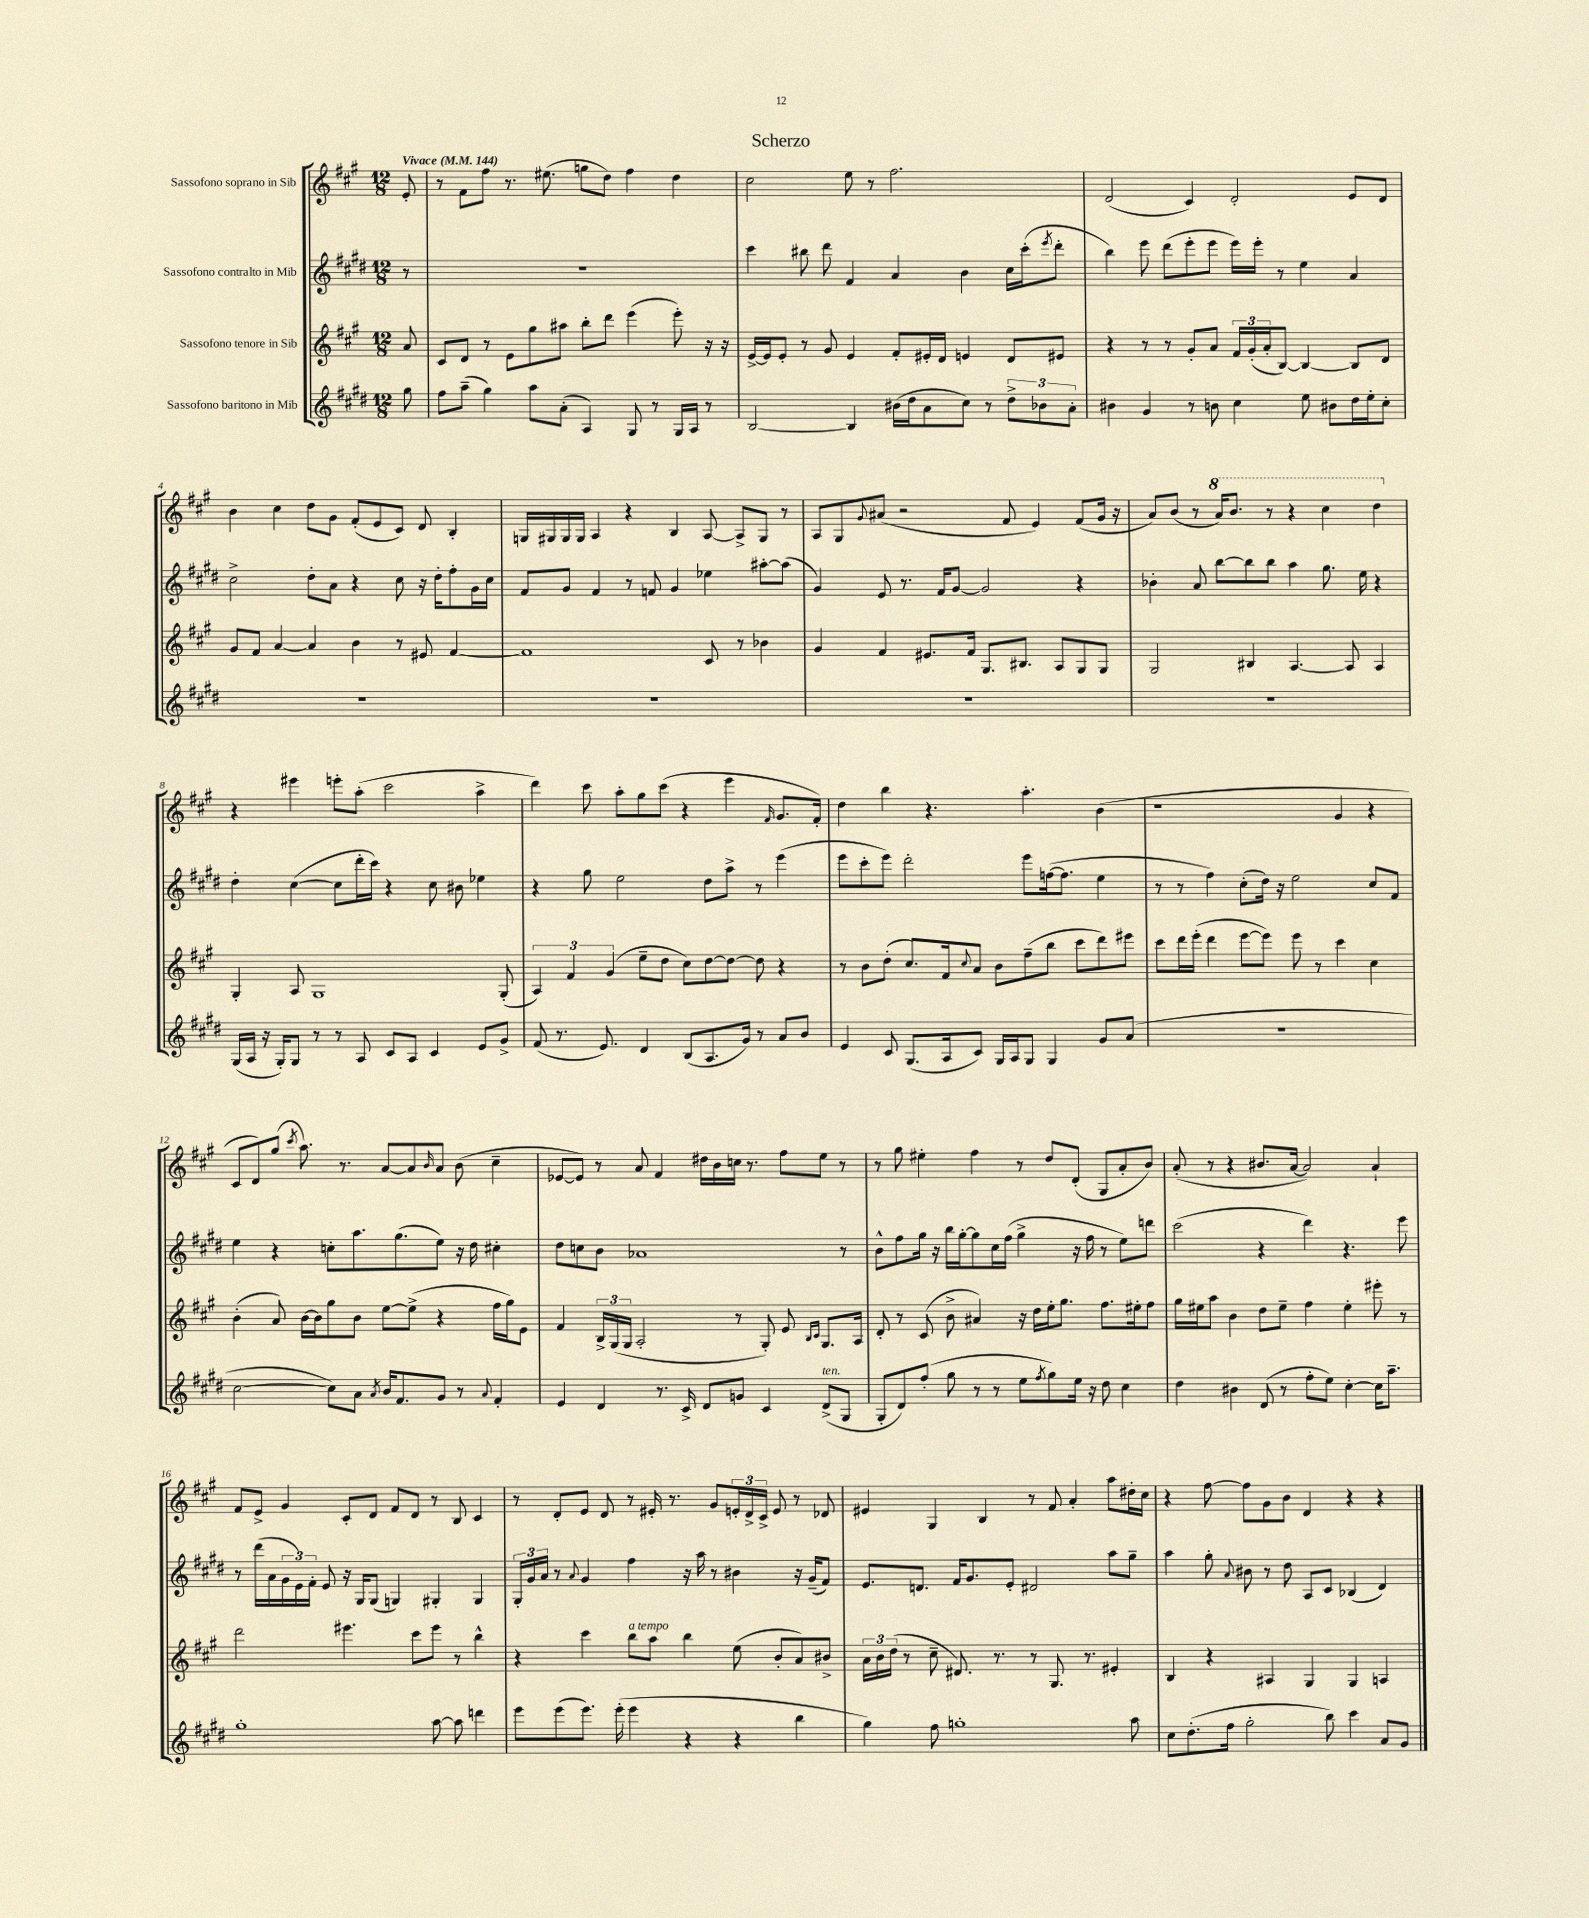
\header { title = "Scherzo" }
<<
\new StaffGroup <<
\new Staff = "s0" \with { instrumentName = "Sassofono soprano in Sib" } {
    \clef treble \key a \major \numericTimeSignature \time 12/8 \partial 8 \tempo "Vivace" 4 = 144
    e'8-. |
    r8 fis'8 fis''8 r8. eis''8.( g''8 d''8) fis''4 d''4 |
    cis''2 e''8 r8 fis''2. |
    d'2( cis'4) d'2-. e'8 d'8 |
    b'4 cis''4 d''8 gis'8 fis'8-.( e'8 cis'8) d'8 b4-. |
    g16 gis16 gis16 gis16 a4 r4 b4 a8~ a8-> gis8 r8 |
    a8 gis8 \appoggiatura { gis'8 } ais'8( r2 fis'8 e'4) fis'8( gis'16 r16 |
    a'8) b'8( r8 \ottava #1 a''16) b''8. r8 r4 cis'''4 d'''4 \ottava #0 |
    r4 eis'''4 e'''8-. a''8-.( cis'''2 a''4-> |
    d'''4) cis'''8 a''8-. gis''8 cis'''8( r4 e'''4 \grace { fis'16 } gis'8. fis'16-.) |
    d''4 b''4 r4. a''4.-. b'4( |
    r1 gis'4 r4 |
    cis'8 d'8) gis''8( \acciaccatura { cis'''8 } a''8.) r8. a'8~ a'8 \grace { b'16 } a'8 b'8( cis''4-- |
    ees'8~ ees'8) r8 a'8 fis'4 dis''16 b'16 c''16 r8. fis''8 e''8 r8 |
    r8 gis''8 eis''4-. fis''4 r8 d''8 d'8-.( gis8 a'8-. b'8) |
    a'8-.( r8 r4 bis'8. a'16~ a'2) a'4-! |
    fis'8 e'8-> gis'4 cis'8-. d'8 fis'8 d'8 r8 b8 cis'4 |
    r8 d'8-. e'8 d'8 r8 eis'16-. r8. gis'8 \tuplet 3/2 { e'16-. d'16-> cis'16-> } e'8 r8 des'8 |
    eis'4 gis4 b4 r8 fis'8 a'4-. a''8 dis''16-. cis''16 |
    r4 fis''8~ fis''8 gis'8 b'8 d'4 r4 r4 \bar "|." |
}
\new Staff = "s1" \with { instrumentName = "Sassofono contralto in Mib" } {
    \clef treble \key e \major \numericTimeSignature \time 12/8 \partial 8
    r8 |
    R1. |
    cis'''4 bis''8 dis'''8 fis'4 a'4 b'4 cis''16 cis'''16-.( \acciaccatura { e'''8 } dis'''8-. |
    b''4) e'''8 dis'''8( e'''8-. e'''8 e'''16) e'''16-. r8 e''4 a'4 |
    cis''2-> dis''8-. a'8 r4 cis''8 r16 dis''16-. fis''8-. gis'16 cis''16 |
    fis'8 gis'8 fis'4 r8 f'8 gis'4 ees''4 ais''8~-. ais''8( |
    gis'4) e'8 r8. fis'16 gis'8~ gis'2 r4 |
    bes'4-. a'8 b''8~ b''8 b''8 a''4 gis''8. e''16 r4 |
    dis''4-. cis''4~( cis''8 dis'''16-. cis'''16) r4 cis''8 bis'8 ees''4 |
    r4 gis''8 e''2 dis''8 a''8-> r8 e'''4( |
    e'''8 cis'''8-. e'''8) dis'''2-. e'''8 f''16~( f''8. e''4 |
    r8 r8 fis''4) cis''8-.( dis''16) r16 e''2 cis''8 fis'8 |
    e''4 r4 c''8-. a''8. gis''8.( e''8) r16 dis''16 cis''4-. |
    dis''8 c''8 b'8 aes'1 r8 |
    b'8-^ fis''8 gis''16 r16 b''16 gis''16~-. gis''8 cis''16 fis''16( gis''4-> r16 fis''16 r8 e''8) d'''8 |
    cis'''2( r4 dis'''4) r4. e'''8 |
    r8 dis'''16( a'16 \tuplet 3/2 { gis'16 e'16) fis'16-. } e'8 r16 gis16 gis8( g4) gis4-. gis4 |
    \tuplet 3/2 { gis16-. gis'16 a'16 } r8 \appoggiatura { a'8 } gis'4 fis''4 r16 a''16 r8 bis'4 r16 gis'16--( fis'8) |
    e'8. d'8. fis'16 gis'8. e'8-. dis'2 a''8 gis''8-- |
    a''4 gis''8-. \appoggiatura { a'8 } bis'8 r8 dis''8 a8 cis'8 bes4( dis'4) \bar "|." |
}
\new Staff = "s2" \with { instrumentName = "Sassofono tenore in Sib" } {
    \clef treble \key a \major \numericTimeSignature \time 12/8 \partial 8
    a'8 |
    cis'8 d'8 r8 e'8 gis''8 ais''8 b''8-. d'''8 e'''4( e'''8-.) r16 r16 |
    e'16~-> e'16 e'8-. r8 gis'8 e'4 fis'8-. eis'16-. d'16 e'4 d'8 eis'8 |
    r4 r8 r8 gis'8-. a'8 \tuplet 3/2 { fis'16 gis'16-.( a'16-. } b8~) b4~ b8 d'8 |
    gis'8 fis'8 a'4~ a'4 b'4 r8 eis'8 fis'4~ |
    fis'1 cis'8 r8 bes'4 |
    gis'4 fis'4 eis'8. fis'16 gis8. bis8. a8 gis8 gis8 |
    gis2 bis4 a4.~ a8 a4 |
    gis4-. a8 gis1 gis8-.( |
    \tuplet 3/2 { a4) fis'4 gis'4( } e''8-- d''8 cis''8) d''8~ d''8~ d''8 r4 |
    r8 b'8 d''8-.( cis''8.) fis'16 \appoggiatura { cis''8 } a'8 b'8 fis''8--( b''8 cis'''8 d'''8) eis'''8 |
    cis'''8 d'''16 e'''16-.( d'''4 e'''8~ e'''8) e'''8 r8 cis'''4 cis''4 |
    b'4-.( a'8) b'16~ b'16 gis''8 b'8 e''8~ e''8->( r4 fis''16 gis''16) e'8 |
    fis'4 \tuplet 3/2 { b16-> gis16( gis16 } a2-. r8 gis8-.) e'8 \grace { b16 cis'16 } gis8. a16 |
    d'8-. r8 cis'8( b'8-> ais'4) r16 d''16 e''16-. gis''8. fis''8. eis''16-. fis''8 |
    gis''16 eis''16 a''8 b'4 d''8 eis''8-- fis''4 eis''4-. eis'''8-. r8 |
    d'''2 eis'''4. cis'''8 eis'''8 r8 b''4-^ |
    r4 cis'''4 b''8^\markup { \italic "a tempo" } a''8 b''4 e''8( b'8-. a'8) bis'8-> |
    \tuplet 3/2 { a'16 b'16 d''16( } r8 cis''8-- dis'8.) r8. r8 gis8. r8. eis'4-. |
    b4 r4 ais4 gis4 gis4 a4 \bar "|." |
}
\new Staff = "s3" \with { instrumentName = "Sassofono baritono in Mib" } {
    \clef treble \key e \major \numericTimeSignature \time 12/8 \partial 8
    gis''8 |
    fis''8 a''8--( gis''4) a''8 a'8-.( a4) gis8 r8 gis16 a16 r8 |
    b2~ b4 bis'16( dis''16 a'8 cis''8) r8 \tuplet 3/2 { dis''8-> bes'8 a'8-. } |
    bis'4 gis'4 r8 b'8 cis''4 e''8 bis'8 dis''16 e''16-. cis''8-. |
    R1. |
    R1. |
    R1. |
    R1. |
    gis16( a16 r16 gis16-.) gis8 r8 r8 a8 cis'8 a8 cis'4 e'8 gis'8-> |
    fis'8( r8. e'8.) dis'4 b8( a8. gis'16) r8 a'8 b'8 |
    e'4 cis'8 gis8.( a16 cis'8) gis16 a16 gis8 gis4 gis'8 a'8( |
    R1. |
    cis''2~ cis''8) a'8 \acciaccatura { a'8 } b'16 fis'8. gis'8 r8 \appoggiatura { a'8 } fis'4-. |
    e'4 dis'4 r8. cis'16-> dis'8 g'8 cis'4 dis'8->^\markup { \italic "ten." }( gis8 |
    gis8-. dis'8) fis''8-.( gis''8 r8 r8 e''8 \acciaccatura { fis''8 } gis''8) e''16 r16 dis''8 cis''4 |
    dis''4 bis'4 dis'8( r8 fis''8-. e''8) cis''4~-. cis''16 a''8.-- |
    gis''1-. a''8~ a''8 d'''4 |
    e'''8 e'''8( e'''8.) e'''16-.( e'''4 r4 r4 b''4 |
    gis''4) fis''8 g''1-. a''8 |
    cis''8 dis''8.-.( fis''16 gis''2-. b''8) cis'''4 a'8 gis'8 \bar "|." |
}
>>
>>
